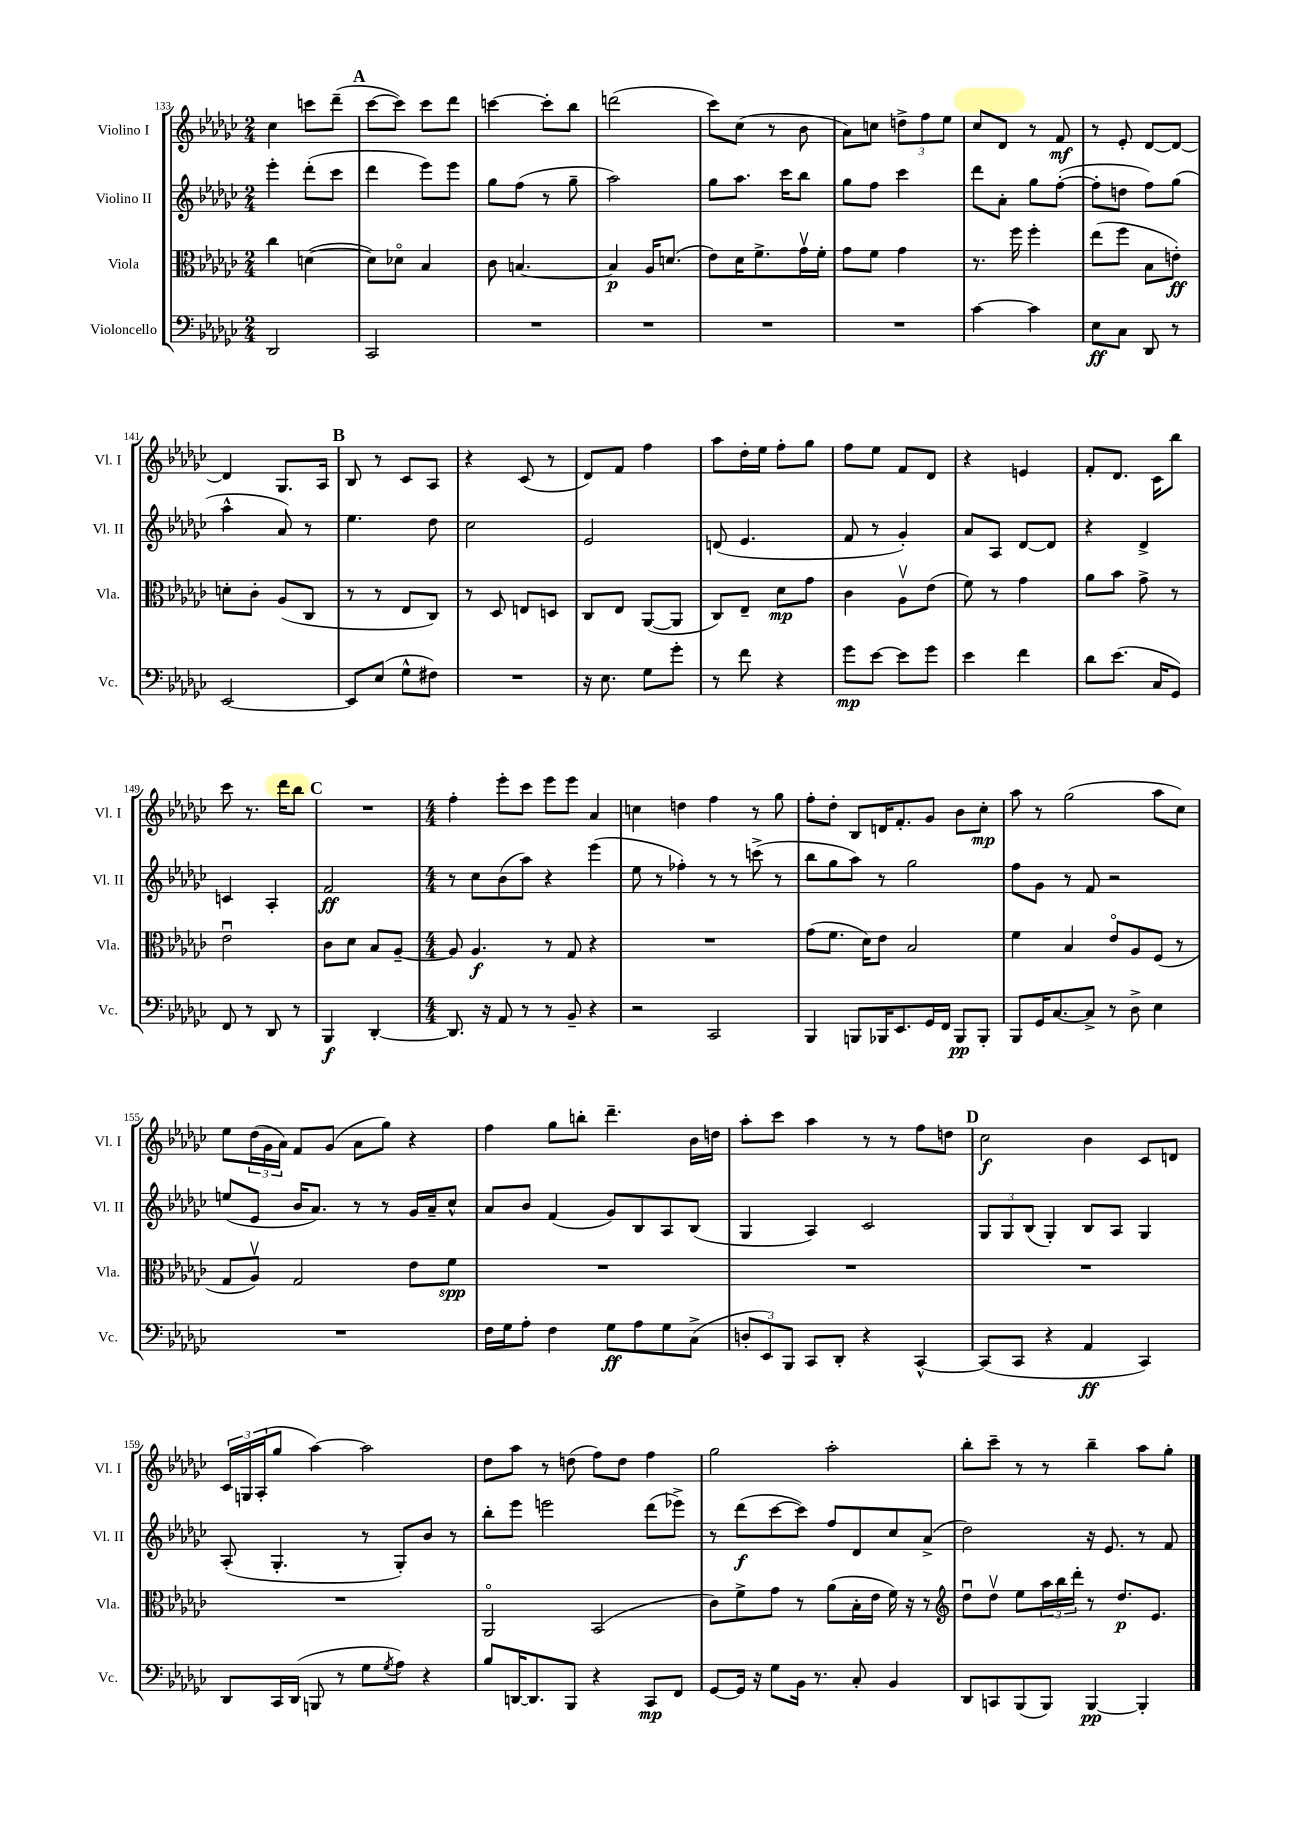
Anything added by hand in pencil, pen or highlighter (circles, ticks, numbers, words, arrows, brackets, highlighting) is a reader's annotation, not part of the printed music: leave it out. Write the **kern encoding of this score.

**kern	**dynam	**kern	**dynam	**kern	**dynam	**kern	**dynam
*part4	*part4	*part3	*part3	*part2	*part2	*part1	*part1
*staff4	*staff4	*staff3	*staff3	*staff2	*staff2	*staff1	*staff1
*I"Violoncello	*	*I"Viola	*	*I"Violino II	*	*I"Violino I	*
*I'Vc.	*	*I'Vla.	*	*I'Vl. II	*	*I'Vl. I	*
*clefF4	*	*clefC3	*	*clefG2	*	*clefG2	*
*k[b-e-a-d-g-c-]	*	*k[b-e-a-d-g-c-]	*	*k[b-e-a-d-g-c-]	*	*k[b-e-a-d-g-c-]	*
*M2/4	*	*M2/4	*	*M2/4	*	*M2/4	*
=133	=133	=133	=133	=133	=133	=133	=133
2DD-/	.	4cc-\	.	4eee-'\	.	4cc-\	.
.	.	([4dn\	.	(8ddd-'\L	.	8cccn\L	.
.	.	.	.	8ccc-\J	.	(8ddd-~\J	.
!!LO:REH:place=s1:t=A
=134	=134	=134	=134	=134	=134	=134	=134
2CC-/	.	8d\L])	.	4ddd-\	.	[8ccc-\L	.
.	.	8d-X\J	.	.	.	8ccc-\J])	.
.	.	4B-/	.	8eee-\L)	.	8ccc-\L	.
.	.	.	.	8eee-\J	.	8ddd-\J	.
=135	=135	=135	=135	=135	=135	=135	=135
2r	.	8c-\	.	8gg-\L	.	[4cccn\	.
.	.	[4.Bn/	.	(8ff\J	.	.	.
.	.	.	.	8r	.	8ccc'\L]	.
.	.	.	.	8gg-~\	.	8bb-\J	.
=136	=136	=136	=136	=136	=136	=136	=136
2r	.	4B/]	p	2aa-\)	.	(2dddn\	.
.	.	16A-/KL	.	.	.	.	.
.	.	(8.dn/J	.	.	.	.	.
=137	=137	=137	=137	=137	=137	=137	=137
2r	.	8e-\L)	.	8gg-\L	.	8ccc-\L)	.
.	.	16d-\K	.	8.aa-\J	.	(8cc-\J	.
.	.	8.f^\	.	.	.	.	.
.	.	.	.	.	.	8r	.
.	.	.	.	16ccc-\KL	.	.	.
.	.	16g-v\L	.	8bb-\J	.	8b-\	.
.	.	16f'\JJ	.	.	.	.	.
=138	=138	=138	=138	=138	=138	=138	=138
2r	.	8g-\L	.	8gg-\L	.	8a-\L)	.
.	.	8f\J	.	8ff\J	.	8ccn\J	.
.	.	4g-\	.	4ccc-\	.	12ddn^\L	.
.	.	.	.	.	.	12ff\	.
.	.	.	.	.	.	12ee-\J	.
=139	=139	=139	=139	=139	=139	=139	=139
[4c-\	.	8.r	.	8ddd-\L	.	8cc-/L	.
.	.	.	.	8a-'\J	.	8d-/J	.
.	.	16ff\	.	.	.	.	.
4c-\]	.	4ff'\	.	8gg-\L	.	8r	.
.	.	.	.	([8ff'\J	.	8f/	mf
=140	=140	=140	=140	=140	=140	=140	=140
8E-\L	ff	(8ee-\L	.	8ff'\L]	.	8r	.
8C-\J	.	8ff\J	.	8ddn\J	.	8e-'/	.
8DD-/	.	8B-\L	.	8ff\L)	.	[8d-/L	.
8r	.	8en'\J)	ff	(8gg-\J	.	8d-/J_	.
!!LO:LB:g=z
=141	=141	=141	=141	=141	=141	=141	=141
[2EE-/	.	8dn'\L	.	4aa-^^\	.	4d-/]	.
.	.	8c-'\J	.	.	.	.	.
.	.	(8A-/L	.	8a-/)	.	8.G-/L	.
.	.	8C-/J	.	8r	.	.	.
.	.	.	.	.	.	16A-/Jk	.
!!LO:REH:place=s1:t=B
=142	=142	=142	=142	=142	=142	=142	=142
8EE-/L]	.	8r	.	4.ee-\	.	8B-/	.
(8E-/J	.	8r	.	.	.	8r	.
8G-^^\L	.	8E-/L	.	.	.	8c-/L	.
8F#X\J)	.	8C-/J)	.	8dd-\	.	8A-/J	.
=143	=143	=143	=143	=143	=143	=143	=143
2r	.	8r	.	2cc-\	.	4r	.
.	.	8D-/	.	.	.	.	.
.	.	8En/L	.	.	.	(8c-/	.
.	.	8Dn/J	.	.	.	8r	.
=144	=144	=144	=144	=144	=144	=144	=144
16r	.	8C-/L	.	2e-/	.	8d-/L)	.
8.E-\	.	.	.	.	.	.	.
.	.	8E-/J	.	.	.	8f/J	.
8G-\L	.	([8AA-/L	.	.	.	4ff\	.
8g-'\J	.	8AA-/J]	.	.	.	.	.
=145	=145	=145	=145	=145	=145	=145	=145
8r	.	8C-/L)	.	(8dn/	.	8aa-\L	.
8f\	.	8E-~/J	.	4.e-/	.	16dd-'\L	.
.	.	.	.	.	.	16ee-\JJ	.
4r	.	8d-\L	mp	.	.	8ff'\L	.
.	.	8g-\J	.	.	.	8gg-\J	.
=146	=146	=146	=146	=146	=146	=146	=146
8g-\L	mp	4c-\	.	8f/	.	8ff\L	.
[8e-\J	.	.	.	8r	.	8ee-\J	.
8e-\L]	.	8A-v\L	.	4g-'/)	.	8f/L	.
8g-\J	.	(8e-\J	.	.	.	8d-/J	.
=147	=147	=147	=147	=147	=147	=147	=147
4e-\	.	8f\)	.	8a-/L	.	4r	.
.	.	8r	.	8A-/J	.	.	.
4f\	.	4g-\	.	[8d-/L	.	4en/	.
.	.	.	.	8d-/J]	.	.	.
=148	=148	=148	=148	=148	=148	=148	=148
8d-\L	.	8a-\L	.	4r	.	8f'/L	.
(8.e-\J	.	8b-\J	.	.	.	8.d-/J	.
.	.	8g-^\	.	4d-^/	.	.	.
16C-/KL	.	.	.	.	.	16c-\KL	.
8GG-/J)	.	8r	.	.	.	8bb-\J	.
!!LO:LB:g=z
=149	=149	=149	=149	=149	=149	=149	=149
8FF/	.	2e-u\	.	4cn/	.	8ccc-\	.
8r	.	.	.	.	.	8.r	.
8DD-/	.	.	.	4A-'/	.	.	.
.	.	.	.	.	.	16ddd-\KL	.
8r	.	.	.	.	.	8bb-\J	.
!!LO:REH:place=s1:t=C
=150	=150	=150	=150	=150	=150	=150	=150
4BBB-/	f	8c-\L	.	2f/	ff	2r	.
.	.	8d-\J	.	.	.	.	.
[4DD-'/	.	8B-/L	.	.	.	.	.
.	.	[8A-~/J	.	.	.	.	.
=151	=151	=151	=151	=151	=151	=151	=151
*M4/4	*	*M4/4	*	*M4/4	*	*M4/4	*
8.DD-/]	.	8A-/]	.	8r	.	4ff'\	.
.	.	4.A-/	f	8cc-\L	.	.	.
16r	.	.	.	.	.	.	.
8AA-/	.	.	.	(8b-\	.	8eee-'\L	.
8r	.	.	.	8aa-\J)	.	8ccc-\J	.
8r	.	8r	.	4r	.	8eee-\L	.
8BB-~/	.	8G-/	.	.	.	8eee-\J	.
4r	.	4r	.	(4eee-\	.	4a-/	.
=152	=152	=152	=152	=152	=152	=152	=152
2r	.	1r	.	8ee-\	.	4ccn\	.
.	.	.	.	8r	.	.	.
.	.	.	.	4ff-X'\)	.	4ddn\	.
2CC-/	.	.	.	8r	.	4ff\	.
.	.	.	.	8r	.	.	.
.	.	.	.	(8cccn^\	.	8r	.
.	.	.	.	8r	.	8gg-\	.
=153	=153	=153	=153	=153	=153	=153	=153
4BBB-/	.	(8g-\L	.	8bb-\L	.	8ff'\L	.
.	.	8.f\J	.	8gg-\	.	8dd-'\J	.
8BBBn/L	.	.	.	8aa-\J)	.	8B-/L	.
.	.	16d-\KL)	.	.	.	.	.
16BBB-X/K	.	8e-\J	.	8r	.	16dn/K	.
8.EE-/	.	.	.	.	.	8.f'/	.
.	.	2B-/	.	2gg-\	.	.	.
16GG-/L	.	.	.	.	.	8g-/J	.
16FF/JJ	.	.	.	.	.	.	.
8BBB-/L	pp	.	.	.	.	8b-\L	.
8BBB-'/J	.	.	.	.	.	8cc-'\J	mp
=154	=154	=154	=154	=154	=154	=154	=154
8BBB-/L	.	4f\	.	8ff\L	.	8aa-\	.
16GG-/K	.	.	.	8g-\J	.	8r	.
[8.C-/	.	.	.	.	.	.	.
.	.	4B-/	.	8r	.	(2gg-\	.
8C-^/J]	.	.	.	8f/	.	.	.
8r	.	8e-/L	.	2r	.	.	.
8D-^\	.	8A-/	.	.	.	.	.
4E-\	.	(8F/J	.	.	.	8aa-\L	.
.	.	8r	.	.	.	8cc-\J)	.
!!LO:LB:g=z
=155	=155	=155	=155	=155	=155	=155	=155
1r	.	8G-/L	.	(8een/L	.	8ee-\L	.
.	.	8A-v/J)	.	8e-/J	.	(24dd-\L	.
.	.	.	.	.	.	24g-\	.
.	.	.	.	.	.	24a-\JJ)	.
.	.	2G-/	.	16b-/KL	.	8f/L	.
.	.	.	.	8.a-/J)	.	.	.
.	.	.	.	.	.	(8g-/J	.
.	.	.	.	8r	.	8a-\L	.
.	.	.	.	8r	.	8gg-\J)	.
.	.	8e-\L	.	16g-/LL	.	4r	.
.	.	.	.	16a-~/J	.	.	.
.	.	8f\J	spp	8cc-^^/J	.	.	.
=156	=156	=156	=156	=156	=156	=156	=156
16F\LL	.	1r	.	8a-/L	.	4ff\	.
16G-\J	.	.	.	.	.	.	.
8A-'\J	.	.	.	8b-/J	.	.	.
4F\	.	.	.	(4f/	.	8gg-\L	.
.	.	.	.	.	.	8bbn'\J	.
8G-\L	ff	.	.	8g-/L)	.	4.ddd-~\	.
8A-\	.	.	.	8B-/	.	.	.
8G-\	.	.	.	8A-/	.	.	.
(8C-^\J	.	.	.	(8B-/J	.	16b-\LL	.
.	.	.	.	.	.	16ddn\JJ	.
=157	=157	=157	=157	=157	=157	=157	=157
12Dn'/L	.	1r	.	4G-/	.	8aa-'\L	.
12EE-/)	.	.	.	.	.	.	.
.	.	.	.	.	.	8ccc-\J	.
12BBB-/J	.	.	.	.	.	.	.
8CC-/L	.	.	.	4A-/)	.	4aa-\	.
8DD-'/J	.	.	.	.	.	.	.
4r	.	.	.	2c-/	.	8r	.
.	.	.	.	.	.	8r	.
[4CC-^^/	.	.	.	.	.	8ff\L	.
.	.	.	.	.	.	8ddn\J	.
!!LO:REH:place=s1:t=D
=158	=158	=158	=158	=158	=158	=158	=158
(8CC-/L]	.	1r	.	12G-/L	.	2cc-\	f
.	.	.	.	12G-/	.	.	.
8CC-/J	.	.	.	.	.	.	.
.	.	.	.	(12B-/J	.	.	.
4r	.	.	.	4G-'/)	.	.	.
4AA-/	ff	.	.	8B-/L	.	4b-\	.
.	.	.	.	8A-/J	.	.	.
4CC-/)	.	.	.	4G-/	.	8c-/L	.
.	.	.	.	.	.	8dn/J	.
!!LO:LB:g=z
=159	=159	=159	=159	=159	=159	=159	=159
8DD-/L	.	1r	.	(8A-'/	.	24c-/LL	.
.	.	.	.	.	.	24Gn/	.
.	.	.	.	.	.	(24A-'/J	.
16CC-/L	.	.	.	4.G-'/	.	8gg-/J	.
(16DD-/JJ	.	.	.	.	.	.	.
8BBBn/	.	.	.	.	.	[4aa-\)	.
8r	.	.	.	.	.	.	.
8G-\L	.	.	.	8r	.	2aa-\]	.
8qG-/	.	.	.	.	.	.	.
8A-\J)	.	.	.	8G-'/L)	.	.	.
4r	.	.	.	8b-/J	.	.	.
.	.	.	.	8r	.	.	.
=160	=160	=160	=160	=160	=160	=160	=160
8B-/L	.	2AA-/	.	8bb-'\L	.	8dd-\L	.
[16DDn/K	.	.	.	8eee-\J	.	8aa-\J	.
8.DD/]	.	.	.	.	.	.	.
.	.	.	.	2eeen\	.	8r	.
8BBB-/J	.	.	.	.	.	(8ddn\	.
4r	.	(2BB-/	.	.	.	8ff\L)	.
.	.	.	.	.	.	8dd\J	.
8CC-/L	mp	.	.	(8ddd-\L	.	4ff\	.
8FF/J	.	.	.	8eee-X^\J)	.	.	.
=161	=161	=161	=161	=161	=161	=161	=161
[8GG-/L	.	8c-\L)	.	8r	.	2gg-\	.
16GG-/Jk]	.	8f^\	.	(8ddd-\L	f	.	.
16r	.	.	.	.	.	.	.
8G-\L	.	8g-\J	.	[8ccc-\	.	.	.
16BB-\Jk	.	8r	.	8ccc-\J])	.	.	.
8.r	.	.	.	.	.	.	.
.	.	(8a-\L	.	8ff/L	.	2aa-'\	.
8C-'/	.	16B-'\L	.	8d-/	.	.	.
.	.	16e-\JJ	.	.	.	.	.
4BB-/	.	16f\)	.	8cc-/	.	.	.
.	.	16r	.	.	.	.	.
.	.	8r	.	(8a-^/J	.	.	.
=162	=162	=162	=162	=162	=162	=162	=162
*	*	*clefG2	*	*	*	*	*
8DD-/L	.	8dd-u\L	.	2dd-\)	.	8bb-'\L	.
8CCn/	.	8dd-v\J	.	.	.	8ccc-~\J	.
(8BBB-/	.	8ee-\L	.	.	.	8r	.
8BBB-/J)	.	24aa-\L	.	.	.	8r	.
.	.	24bb-\	.	.	.	.	.
.	.	24ddd-'\JJ	.	.	.	.	.
[4BBB-/	pp	8r	.	16r	.	4bb-~\	.
.	.	.	.	8.e-/	.	.	.
.	.	8.dd-/L	p	.	.	.	.
4BBB-'/]	.	.	.	8r	.	8aa-\L	.
.	.	8.e-/J	.	.	.	.	.
.	.	.	.	8f/	.	8gg-'\J	.
==	==	==	==	==	==	==	==
*-	*-	*-	*-	*-	*-	*-	*-
